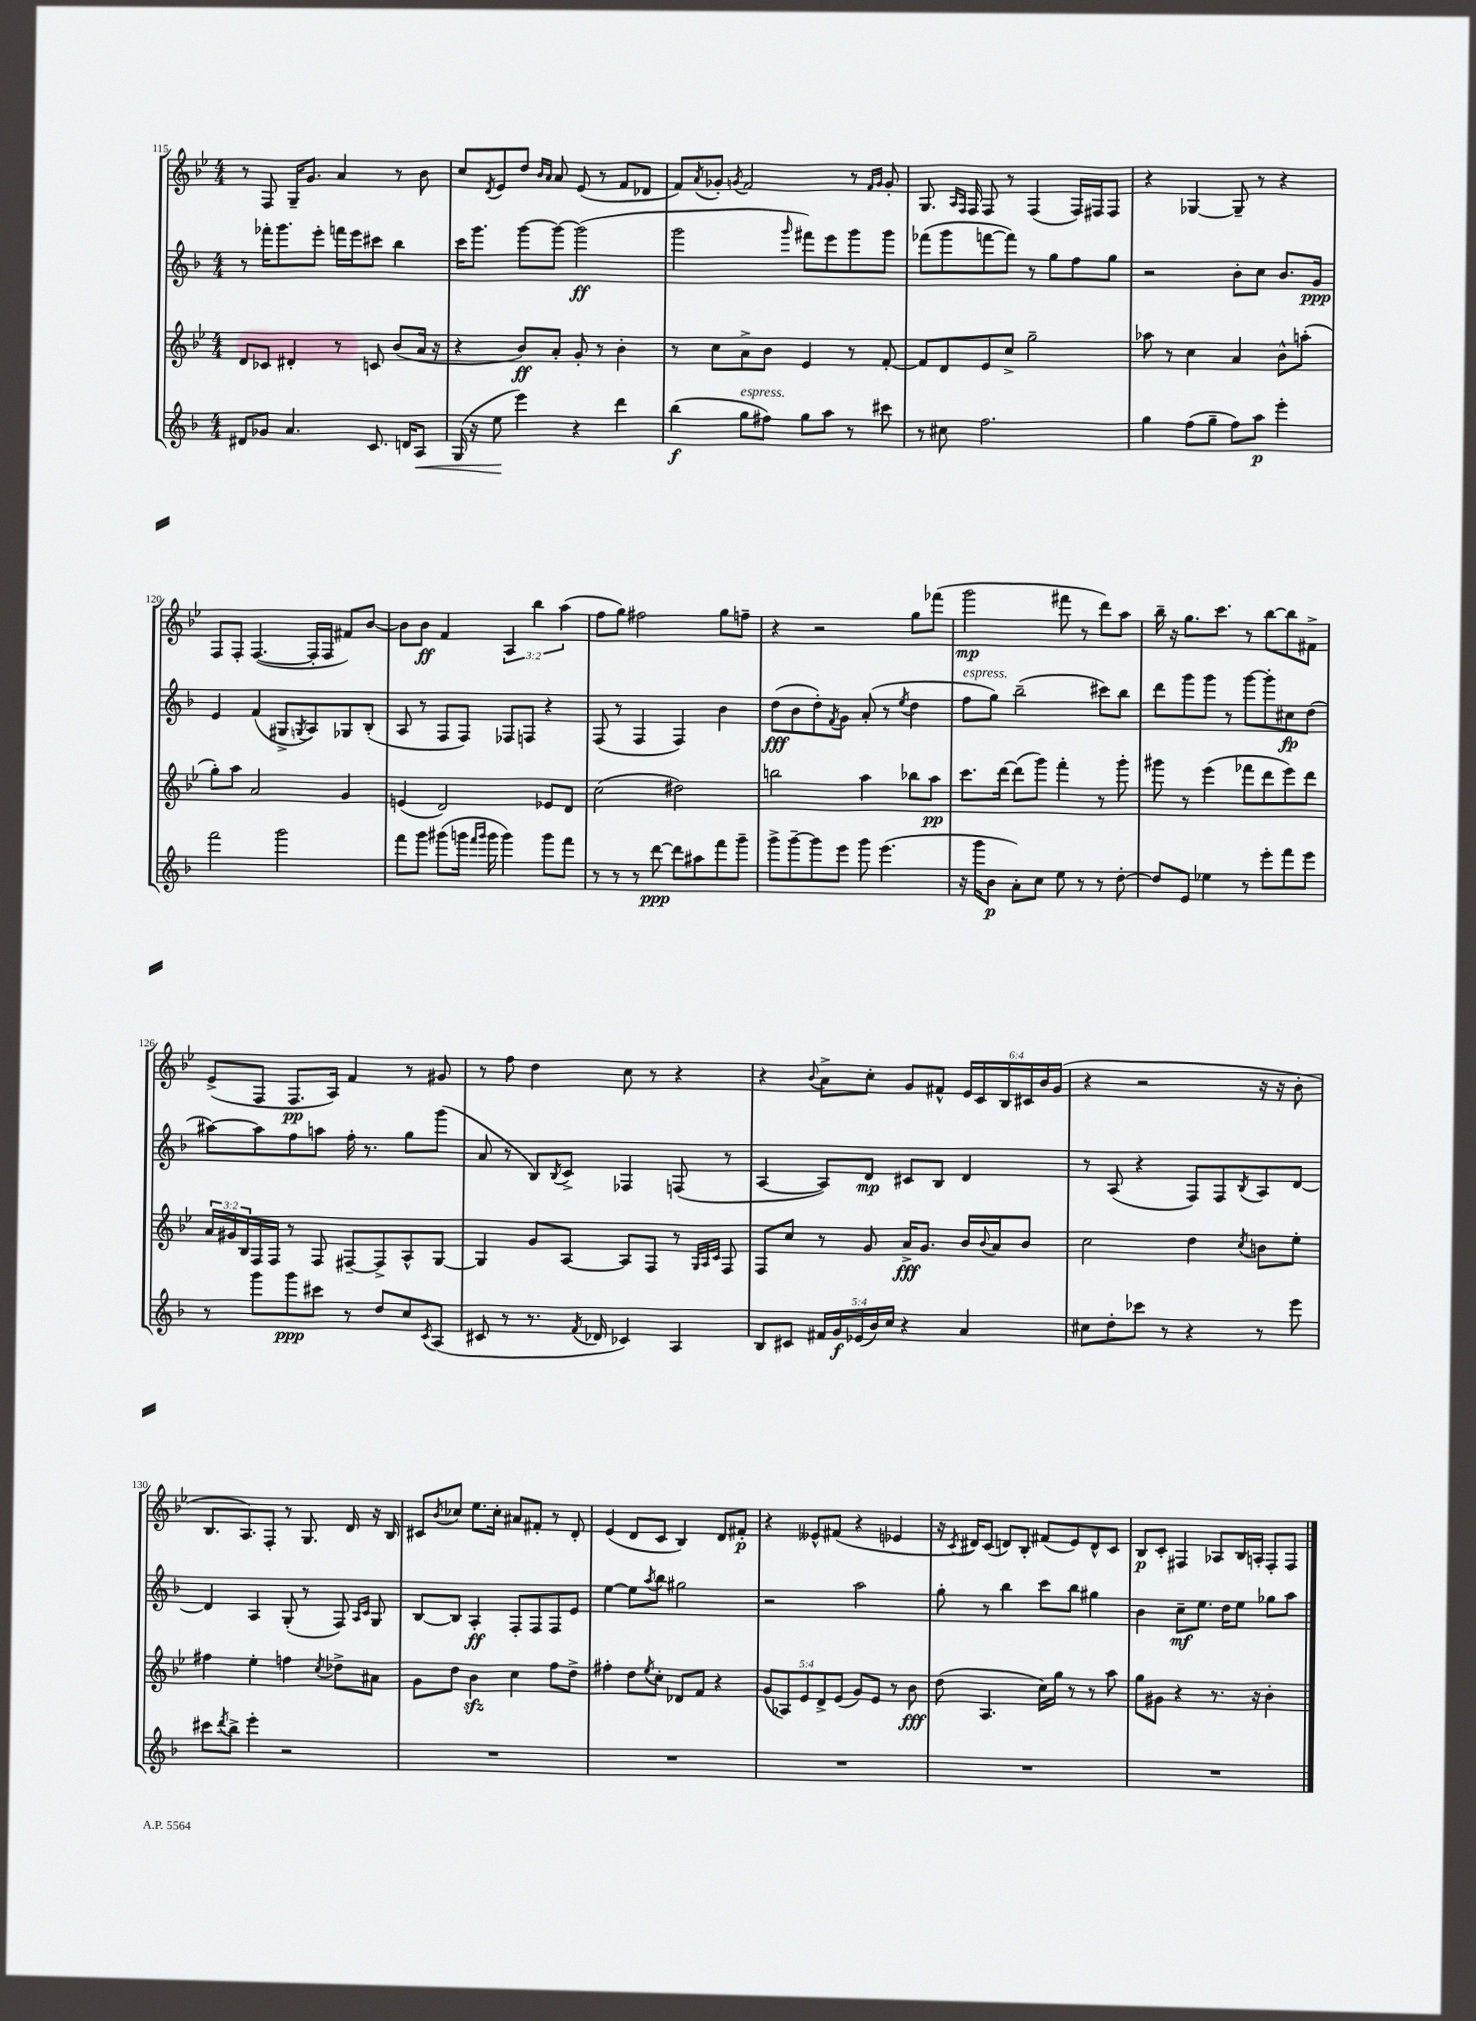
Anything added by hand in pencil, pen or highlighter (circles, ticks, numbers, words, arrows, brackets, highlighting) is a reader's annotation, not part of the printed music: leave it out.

**kern	**kern	**kern	**kern
*staff4	*staff3	*staff2	*staff1
*clefG2	*clefG2	*clefG2	*clefG2
*k[b-]	*k[b-e-]	*k[b-]	*k[b-e-]
*M4/4	*M4/4	*M4/4	*M4/4
8d#	8d	8r	8r
8g-	8c-	16fff-'	8F
.	.	8.ggg	.
4.a	4d#'	.	16G~
.	.	.	8.g
.	.	8eee'	.
.	8r	16fff	4a
.	.	16eee	.
8.c	8c	8ccc#	.
.	(8b-	4bb-	8r
16d	.	.	.
8A	16a	.	8b-
.	16r	.	.
=	=	=	=
(16G	4r	16ccc	8cc
16r	.	8.ggg	.
.	.	.	8qd
8ee	.	.	8e-
4eee)	8b-)	[8ggg	8dd
.	.	.	16qqb-
.	.	.	16qqa
.	8a'	8ggg_	8a
4r	8g'	(2ggg]	(8e-
.	8r	.	8r
4ddd	4b-'	.	8f
.	.	.	8d-
=	=	=	=
(4bb-	8r	2ggg	8f)
.	.	.	8qa
.	8cc	.	8g-'
.	.	.	8qg
8gg	8a^	.	2f
8ff#)	8b-	.	.
.	.	16qqggg	.
8gg	4e-	8fff#)	.
8aa	.	8eee	.
8r	8r	8ggg	8r
.	.	.	16qqf
.	.	.	16qqg
8ccc#	[8f'	8ggg	8g'
=	=	=	=
8r	8f]	(8fff-	8.G
8cc#	8d	8ggg	.
.	.	.	16qqA
.	.	.	16qqF
.	.	.	16F
2.ff	8e-	[8fff	8F
.	8cc^	8fff])	8r
.	2gg~	8r	(4F
.	.	8gg	.
.	.	8ff	16F)
.	.	.	16F#
.	.	8gg	8F#
=	=	=	=
4gg	8aa-	2r	4r
.	8r	.	.
(8ff	4cc	.	[4G-
8gg~	.	.	.
8ff)	4a	8b-'	8G-~]
8aa	.	8cc	8r
4eee'	8b-^^	8.b-	4r
.	(8aa'	.	.
.	.	16g	.
=	=	=	=
2fff	8gg')	4e	8F
.	8aa	.	8F'
.	2a	(4f	([4.F
2ggg	.	8G#^	.
.	.	8qG	.
.	.	8A)	16F']
.	.	.	16F
.	4g	8G-	8f#)
.	.	(8B-'	[8b-
=	=	=	=
8fff	(4e	8A	8b-]
8ggg	.	8r	8b-
(8ggg#	2d)	8F	4f
16ggg	.	8F)	.
16qqfff	.	.	.
16qqggg	.	.	.
16ggg	.	.	.
4ggg)	.	8F-	6A
.	.	8F	.
.	.	.	6bb-
8ggg	8e-	4r	.
.	.	.	(6aa
8fff	8d	.	.
=	=	=	=
8r	(2cc	(8F	8ff
8r	.	8r	8gg)
8r	.	4F	2ff#
[8ddd	.	.	.
8ddd]	2dd#)	4F)	.
8aa#	.	.	.
8fff	.	4b-	8gg
8ggg~	.	.	8ff~
=	=	=	=
8ggg^	2bb	(8dd	4r
[8ggg~	.	8b-	.
8ggg]	.	8dd')	2r
.	.	8qf	.
8eee	.	8g	.
8ggg	4aa	(8a'	.
(4.eee	.	8r	.
.	.	8qee	.
.	8bb-	4dd	8gg
.	8aa	.	(8fff-
=	=	=	=
16r	8.ccc	8ff	2ggg
16ggg	.	.	.
8b-	.	8gg)	.
.	[16ddd	.	.
8a')	(8ddd]	(2bb-~	.
8cc	8ggg)	.	.
8ee	4fff'	.	8fff#
8r	.	.	8r
8r	8r	8ccc#)	8ddd)
[8dd'	8ggg'	8bb-	8aa
=	=	=	=
8dd]	8ggg#	8ddd	16bb-~
.	.	.	16r
8e	8r	8ggg	8.gg
4ee-	(4eee-	8ggg	.
.	.	.	8.ccc
.	.	8r	.
8r	8fff-	[8ggg	8r
8eee'	8ddd	8ggg']	[8bb-
8fff	8eee-)	8cc#	8bb-]
8eee	8ddd	(8dd	8f#^
=	=	=	=
8r	24a	[8aa#)	(8e-^
.	24g#	.	.
.	24B-	.	.
8ggg	16F	8aa#]	8F
.	16F	.	.
8ggg	8r	8ff	8.F
8ccc#	8F	8aa	.
.	.	.	16A)
8r	[8F#~	16ff'	4f
.	.	8.r	.
8dd	8F#^]	.	.
8cc	8A^^	8gg	8r
8qc	.	.	.
(8A	[8G	(8ggg	8g#
=	=	=	=
8c#	4G]	8a	8r
8r	.	8r	8ff
8.r	8g	8B-)	4dd
.	.	8qB-	.
.	[8A	8c^	.
8qf	.	.	.
16d-	.	.	.
4c-)	8A]	4F-	8cc
.	8F	.	8r
4A	8r	(8F	4r
.	32qqG	.	.
.	32qqA	.	.
.	32qqc	.	.
.	8F	8r	.
=	=	=	=
8B-	8F	[4A	4r
8c#	8cc	.	.
.	.	.	8qqb-
20f#	8r	8A])	8a^
20g	.	.	.
(20e-	.	.	.
.	8g	8d	8cc'
20b-)	.	.	.
20cc	.	.	.
4r	16a^	8c#	8g
.	8.g	.	.
.	.	8B-	8f#^^
4a	16b-	4d	24e-
.	.	.	24c
.	8qqb-	.	.
.	16a	.	.
.	.	.	24B-
.	8b-	.	24c#
.	.	.	24b-
.	.	.	(24g
=	=	=	=
8cc#	2cc	8r	4r
8dd'	.	(8A	.
8ccc-	.	4r	2r
8r	.	.	.
4r	4dd	8F)	.
.	.	8F	.
.	8qcc	8qB-	.
8r	8b	8A	16r
.	.	.	16r
8eee	8ee-'	[8d	8b-'
=	=	=	=
8ccc#	4ff#	4d]	8.B-
8qddd	.	.	.
8bb-^	.	.	.
.	.	.	8.A)
4eee'	4ee-'	4A	.
.	.	.	8F'
2r	4ff	(8G'	8r
.	.	8r	8.G
.	8qcc	.	.
.	8dd-^	8F)	.
.	.	.	16d
.	.	16qqA	.
.	.	16qqc	.
.	8a#	8G	16r
.	.	.	16B-
=	=	=	=
1r	8g	[8B-	8c#
.	.	.	8qb-
.	8dd	8B-]	8cc-
.	4b-	4A'	8.ee-
.	.	.	16cc-'
.	4cc	8F'	8a#
.	.	8F	8f#'
.	8ff	8F	8r
.	8dd^	8e	8d'
=	=	=	=
1r	4ff#'	[4ee	(4e-
.	8dd	8ee]	8d
.	8qee-	8qaa	.
.	8cc'	8bb-	8c
.	8d-	2gg#	4B-)
.	8f	.	.
.	4r	.	8d
.	.	.	8f#'
=	=	=	=
1r	(10g	2r	4r
.	10A-)	.	.
.	10e-	.	.
.	.	.	8e--^^
.	10d^	.	.
.	.	.	(8f#
.	(10e-	.	.
.	8g)	2aa	4r
.	8e-	.	.
.	8r	.	4e-
.	8b-	.	.
=	=	=	=
1r	(8dd	8gg'	16r
.	.	.	8qc
.	.	.	16d#)
.	4.A	8r	(8c
.	.	4bb-	8d)
.	.	.	8B-'
.	16cc)	8ccc	(8f#
.	16gg	.	.
.	8r	8bb-	8e-)
.	8r	4gg#	8d^^
.	8aa	.	8c
=	=	=	=
1r	8gg	4b-	8B-
.	8g#	.	8c'
.	4r	8cc~	4F#
.	.	8.ee	.
.	8.r	.	8A-
.	.	16dd	.
.	.	8ee	16B-
.	16r	.	16A'
.	4b-'	8gg-	8F#'
.	.	8aa	8F#
==	==	==	==
*-	*-	*-	*-
